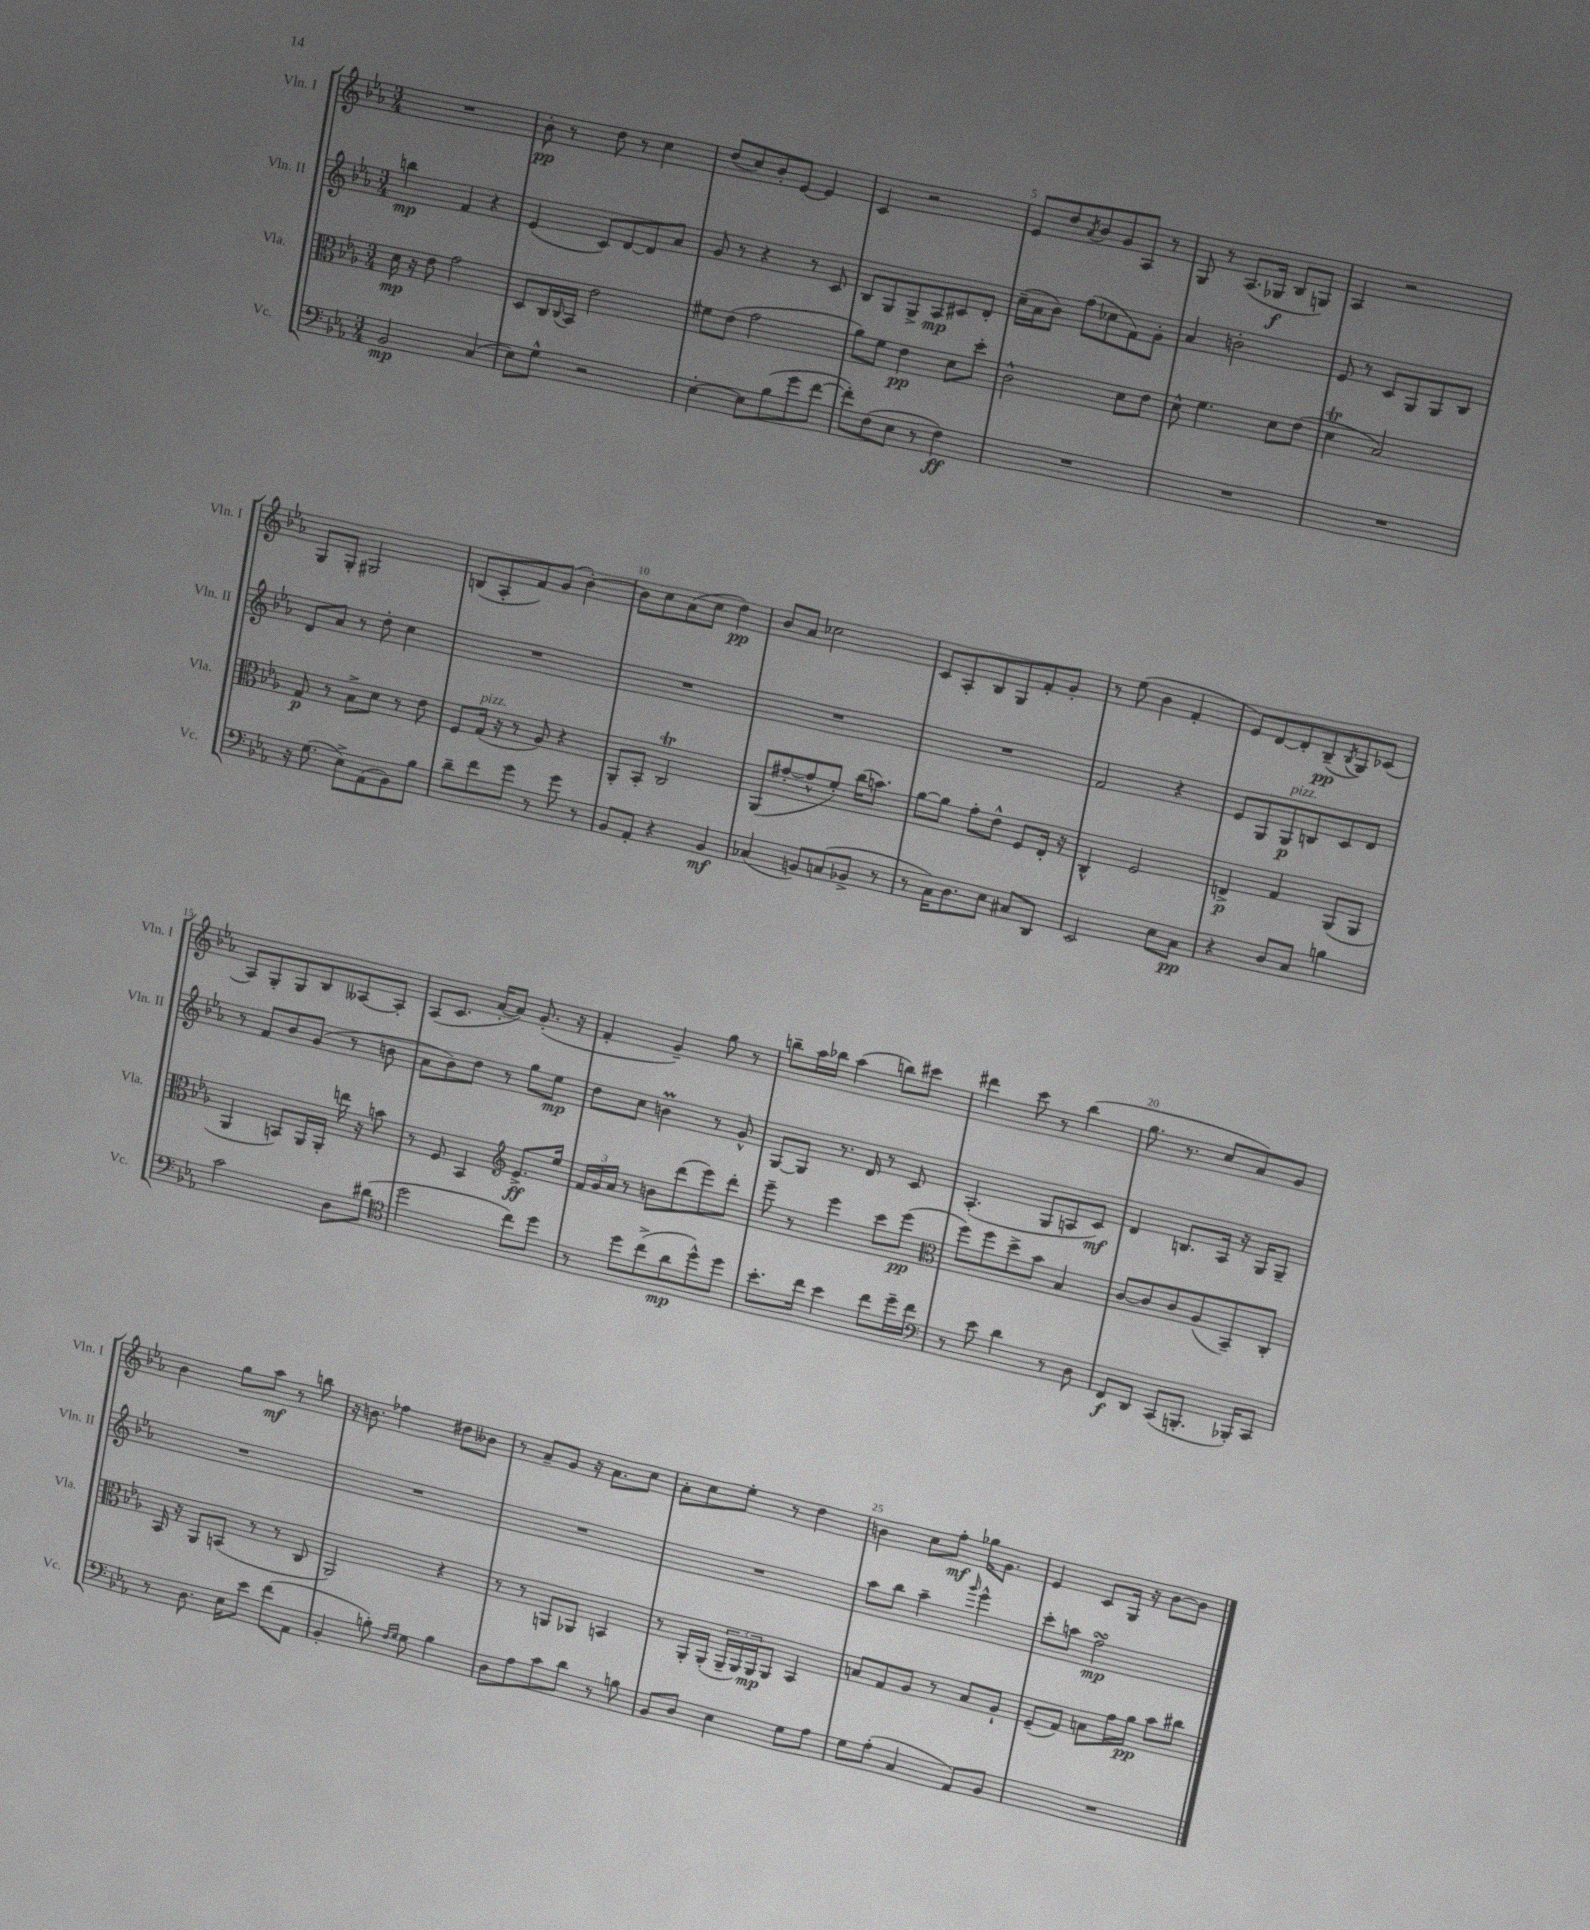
<<
\new StaffGroup <<
\new Staff = "s0" \with { instrumentName = "Vln. I" shortInstrumentName = "Vln. I" } {
    \clef treble \key ees \major \numericTimeSignature \time 3/4
    R2. |
    bes'8-.\pp r8 d''8 r8 c''4 |
    d''8( c''8) bes'8-. ees'8~ ees'4 |
    c'4 r2 |
    ees'8 d''8 \acciaccatura { aes'8 } bes'8 g'8 aes8 r8 |
    g8 r8 aes8.( ges16\f bes8 g8) |
    aes4 r2 |
    g8 g8-. gis2 |
    b8( aes8-. f'8) g'8( bes'4~-.) |
    bes'8 c''8 aes'8( c''8 d''4\pp) |
    bes'8 aes'8 ces''2 |
    c'8 aes8-. bes8 g8 f'8-. g'8-. |
    r8 ees''8( bes'4 f'4-. |
    ees'8) d'8~ d'8-. bes8--\pp( \acciaccatura { bes8 } g8) ces'8( |
    aes8) g8-. g8 bes8 aeses8~ aeses8-. |
    aes8( c'8. aes'16~-. aes'8) g'8.-.( r16 |
    f'4-. g'4--) g''8 r8 |
    b''8-- aes''16 bes''16 aes''4( b''8) cis'''8 |
    dis'''4 c'''8 r8 bes''4( |
    g''8. r8. c''8 aes'8) g'8 |
    bes'4 g''8 aes''8\mf r8 b''8 |
    r16 b'8. fes''4 dis''8 beses'8 |
    r8 aes'8-- g'8 r16 aes'8. c''8 |
    aes'8-. c''8 ees''8-. r8 d''4 |
    b'4 c''8 f''8-.\mf ges''16 g'8. |
    ees'4 c'8 g16 r16 bes'8~ bes'8 \bar "|." |
}
\new Staff = "s1" \with { instrumentName = "Vln. II" shortInstrumentName = "Vln. II" } {
    \clef treble \key ees \major \numericTimeSignature \time 3/4
    b''4\mp f'4 r4 |
    ees'4( c'8) d'8~ d'8 aes'8 |
    g'8 r8 r4 r8 c'8 |
    bes8 g8 g8-> aes8\mp cis'8 d'8-. |
    c''16--( aes'16 bes'8) f''8( ces''8 f'8) g'8-. |
    aes'4 b'2-. |
    ees'8 r8 c'8 g8 g8 bes8 |
    d'8 aes'8 r8 d''8-. c''4 |
    R2. |
    R2. |
    R2. |
    R2. |
    f'2 r4 |
    ees'8 g8 g8\p^\markup { \italic "pizz." } b8 c'8 d'8 |
    r8 f'8 bes'8 g'8( r8 b'8 |
    aes'8 bes'8) d''8 r8 g''8 ees''8\mp |
    d''8 c''8 b'4\prall r8 g'8-^ |
    g8~ g8 r8. d'16 r8 c'8 |
    aes4.-.( g8 a8 c'8\mf) |
    d'4 b8. aes16 r16 g16 g8-- |
    R2. |
    R2. |
    R2. |
    R2. |
    aes''8 bes''8 aes''4-- \grace { g'''16 } ees'''4-^ |
    c'''8-. a''8 f''2\turn\mp \bar "|." |
}
\new Staff = "s2" \with { instrumentName = "Vla." shortInstrumentName = "Vla." } {
    \clef alto \key ees \major \numericTimeSignature \time 3/4
    d'16\mp r16 ees'8 g'2 |
    d8 c16 \appoggiatura { c8 } bes,16 ees'2 |
    fis'8 ees'8( g'2 |
    aes'8) f'8 ees'4\pp d'8 d''8-. |
    c'2-^ d'8 ees'8 |
    d'8-^ f'4. d'8 ees'8( |
    d'4\trill bes2) |
    g8\p r8 bes8-> d'8 r8 ees'8 |
    f8 g16^\markup { \italic "pizz." }( r16 r8 aes8) r4 |
    aes,8-. bes,8-. c2\trill |
    aes,8( gis'8~-. gis'8-^ f'8-.) c''16( b'8.) |
    aes'8~ aes'8 g'8-. ees'8-^ f8 ees16-. r16 |
    c4-^ f2 |
    e4->\p g4 aes,8( aes,8 |
    aes,4 b,8) aes,16 aes,16-. e''16 r16 b'8 |
    r8 f8 bes,4 \clef treble ees'8.->\ff ees''16 |
    \tuplet 3/2 { f'16 g'16 aes'16 } r8 b'8 d'''8( ees'''8) d'''8-. |
    ees'''8-- r8 ees'''4 c'''8 ees'''8\pp( |
    \clef alto f''8) f''8 d''8-> bes'8 bes4 |
    c'8~ c'8 c'8 aes8( bes,8--) c8-. |
    bes,16 r16 aes,8 b,8( r8 r8 c8 |
    aes,2) r4 |
    r8 r8 a,8 aes,8 b,4 |
    r8 aes,16-. aes,16-.( \tuplet 3/2 { aes,16-- aes,16) aes,16\mp } aes,8 bes,4 |
    b8 g8 aes8 r8 b8 aes8-! |
    f8--( g8) b8 g'16 aes'16\pp bes'8 cis''8 \bar "|." |
}
\new Staff = "s3" \with { instrumentName = "Vc." shortInstrumentName = "Vc." } {
    \clef bass \key ees \major \numericTimeSignature \time 3/4
    bes,2\mp c4( |
    ees8) g8-^ r2 |
    ees4~-. ees8 bes8( g'8 f'8~ |
    f'8-.) f8( ees8 r8 f4\ff) |
    R2. |
    R2. |
    R2. |
    r16 g8.( ees8->) aes,8( bes,8) bes8 |
    d'8-- f'8 g'8 r8 g'8 r8 |
    bes,8 aes,8-. r4 bes,4\mf |
    ces4( b,8) c8( bes,8-> r8 |
    r8 c16) d8. ees8 cis8 d,8 |
    ees,2 ees8 c8\pp |
    r4 d8 c8 b4 |
    c'2 d8 dis'8( |
    \clef tenor d''2 c''8) d''8 |
    r8 d''8 c''8->( aes'8\mp d''8-^) d''8 |
    bes'8.-. c''16 bes'4 c''8 d''16-- c''16 |
    \clef bass r8 ees'8 d'4 r8 d8 |
    f,8\f d,8 c,8( b,,8.-. bes,,16-.) c,8 |
    r8 d8. ees16 ees'8 f'8( aes,8 |
    bes,4-. b8-.) \grace { f16 g16 } g8 b4 |
    d8 aes8 c'8 d'8 r8 b8 |
    bes,8 d8 ees4 g8 aes8 |
    g8 aes8-.( c4 aes,8) bes,8 |
    R2. \bar "|." |
}
>>
>>
\layout { \context { \Score \override BarNumber.break-visibility = ##(#f #t #t) barNumberVisibility = #(every-nth-bar-number-visible 5) } }
